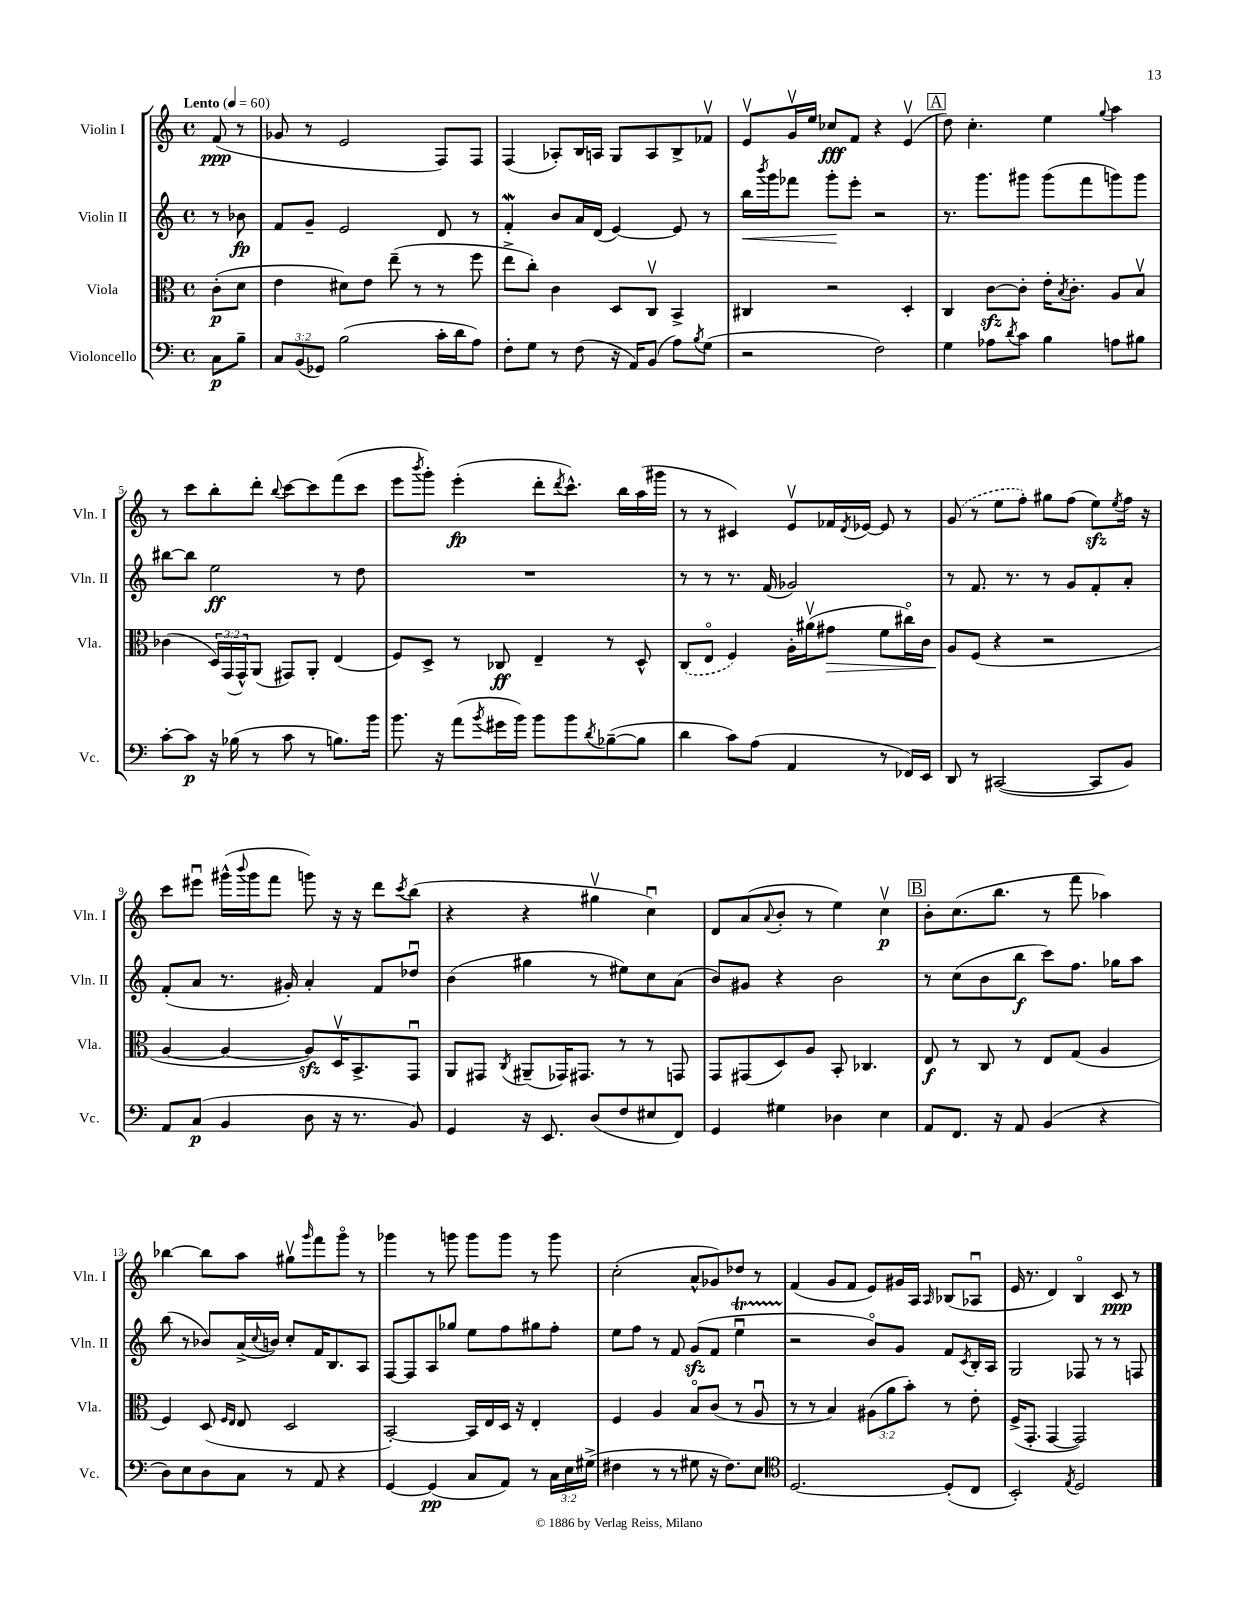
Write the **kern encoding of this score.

**kern	**dynam	**kern	**dynam	**kern	**dynam	**kern	**dynam
*part4	*part4	*part3	*part3	*part2	*part2	*part1	*part1
*staff4	*staff4	*staff3	*staff3	*staff2	*staff2	*staff1	*staff1
*I"Violoncello	*	*I"Viola	*	*I"Violin II	*	*I"Violin I	*
*I'Vc.	*	*I'Vla.	*	*I'Vln. II	*	*I'Vln. I	*
*clefF4	*	*clefC3	*	*clefG2	*	*clefG2	*
*k[]	*	*k[]	*	*k[]	*	*k[]	*
*M4/4	*	*M4/4	*	*M4/4	*	*M4/4	*
*met(c)	*	*met(c)	*	*met(c)	*	*met(c)	*
*MM60	*	*MM60	*	*MM60	*	*MM60	*
=	=	=	=	=	=	=	=
!	!	!	!	!	!	!LO:TX:a:B:t=Lento	!
8C\L	p	(8c'\L	p	8r	.	(8f/	ppp
8B~\J	.	8d\J	.	8b-X\	fp	8r	.
=1	=1	=1	=1	=1	=1	=1	=1
12C/L	.	4e\	.	8f/L	.	8g-X/	.
(12BB/	.	.	.	.	.	.	.
.	.	.	.	8g~/J	.	8r	.
12GG-X/J)	.	.	.	.	.	.	.
(2B\	.	8d#X\L)	.	2e/	.	2e/	.
.	.	8e\J	.	.	.	.	.
.	.	(8ee~\	.	.	.	.	.
.	.	8r	.	.	.	.	.
16c'\LL	.	8r	.	8d/	.	8F/L)	.
16d\J	.	.	.	.	.	.	.
8A\J)	.	8ff\	.	8r	.	8F/J	.
=2	=2	=2	=2	=2	=2	=2	=2
8F'\L	.	8ee^\L	.	4fw'/	.	(4F/	.
8G\J	.	8cc'\J)	.	.	.	.	.
8r	.	4c\	.	8b/L	.	8A-X'/L)	.
(8F\	.	.	.	16a/L	.	16B/L	.
.	.	.	.	(16d/JJ	.	16An/JJ	.
16r	.	8D/L	.	[4e/)	.	8G/L	.
16AA/KL)	.	.	.	.	.	.	.
(8BB/J	.	8Cv/J	.	.	.	8A/	.
8A\L)	.	4BB^/	.	8e/]	.	8B^/	.
8qB/	.	.	.	.	.	.	.
(8G\J	.	.	.	8r	.	8f-Xv/J	.
=3	=3	=3	=3	=3	=3	=3	=3
!	!	!	!	!	!LO:HP:b	!	!
2r	.	4C#X/	.	16bb\LL	<	8ev/L	.
.	.	.	.	8qbbb/	.	.	.
.	.	.	.	16ggg\J	.	.	.
.	.	.	.	8fff-X\J	.	16gv/L	.
.	.	.	.	.	.	16ee/JJ	.
.	.	2r	.	8ggg'\L	.	8cc-X/L	fff
.	.	.	.	8eee'\J	[	8f/J	.
2F\)	.	.	.	2r	.	4r	.
.	.	4D'/	.	.	.	(4ev/	.
!!LO:REH:place=s1:t=A
=4	=4	=4	=4	=4	=4	=4	=4
4G\	.	4C/	.	8.r	.	8dd\)	.
.	.	.	.	.	.	4.cc'\	.
.	.	.	.	8.ggg\L	.	.	.
8A-X\L	.	[8czz\L	.	.	.	.	.
8qd/	.	.	.	.	.	.	.
8c\J	.	8c'\J]	.	8ggg#X\J	.	.	.
4B\	.	16e'\KL	.	(8ggg#\L	.	4ee\	.
.	.	8qB/	.	.	.	.	.
.	.	8.c'\J	.	.	.	.	.
.	.	.	.	8fff\	.	.	.
.	.	.	.	.	.	8qqgg/	.
8An\L	.	8A/L	.	8gggn\)	.	4aa\	.
8B#X\J	.	8Bv/J	.	8ggg\J	.	.	.
!!LO:LB:g=z
=5	=5	=5	=5	=5	=5	=5	=5
[8c'\L	.	(4c-X\	.	[8bb#X\L	.	8r	.
8c\J]	p	.	.	8bb#\J]	.	8ccc\L	.
16r	.	24D/LL)	.	2ee\	ff	8bb'\	.
.	.	(24GG/	.	.	.	.	.
(16B-X\	.	.	.	.	.	.	.
.	.	24GG^^/J)	.	.	.	.	.
8r	.	(8AA/J	.	.	.	8ddd'\J	.
.	.	.	.	.	.	8qqbb/	.
8c\	.	8GG#X/L)	.	.	.	[8ccc\L	.
8r	.	8AA'/J	.	.	.	8ccc\]	.
8.Bn\L)	.	(4E/	.	8r	.	(8fff\	.
.	.	.	.	8dd\	.	8ccc\J	.
16b\Jk	.	.	.	.	.	.	.
=6	=6	=6	=6	=6	=6	=6	=6
8.b\	.	8F/L)	.	1r	.	8eee\L	.
.	.	.	.	.	.	8qbbb/	.
.	.	8D^/J	.	.	.	8ggg'\J)	.
16r	.	.	.	.	.	.	.
(8a\L	.	8r	.	.	.	(4eee'\	fp
8qb/	.	.	.	.	.	.	.
16g#X\L	.	8C-X/	ff	.	.	.	.
16b\JJ)	.	.	.	.	.	.	.
8b\L	.	4E~/	.	.	.	8ddd'\L	.
.	.	.	.	.	.	8qddd/	.
8b\	.	.	.	.	.	8.ccc^^\J)	.
8qd/	.	.	.	.	.	.	.
([8B-X~\	.	8r	.	.	.	.	.
.	.	.	.	.	.	16bb\LL	.
8B-\J]	.	8D^^/	.	.	.	(16aa\	.
.	.	.	.	.	.	16ggg#X\JJ	.
=7	=7	=7	=7	=7	=7	=7	=7
4d\	.	(8C/L	.	8r	.	8r	.
.	.	8E/J	.	8r	.	8r	.
8c\L)	.	4F/)	.	8.r	.	4c#X/)	.
(8A\J	.	.	.	.	.	.	.
.	.	.	.	(16f/	.	.	.
4AA/	.	16A'\LL	.	2g-X/)	.	8ev/L	.
.	.	(16a#Xv\J	.	.	.	.	.
!	!	!	!LO:HP:b	!	!	!	!
.	.	8g#X\J	>	.	.	16f-X/L	.
.	.	.	.	.	.	8qd/	.
.	.	.	.	.	.	[16e-X/JJ	.
8r	.	8f\L	.	.	.	8e-/]	.
16FF-X/LL)	.	16cc#X\L)	.	.	.	8r	.
16EE/JJ	.	16c\JJ	.	.	.	.	.
=8	=8	=8	=8	=8	=8	=8	=8
8DD/	.	8A/L	.	8r	.	(8g/	.
8r	.	(8F/J	]	8.f/	.	8r	.
([2CC#X/	.	4r	.	.	.	8ee\L	.
.	.	.	.	8.r	.	.	.
.	.	.	.	.	.	8ff'\J)	.
.	.	2r	.	8r	.	8gg#X\L	.
.	.	.	.	8g/L	.	(8ff\J	.
8CC#/L]	.	.	.	8f'/	.	8eezz\L)	.
.	.	.	.	.	.	8qee/	.
8BB/J)	.	.	.	8a'/J	.	16ff\Jk	.
.	.	.	.	.	.	16r	.
!!LO:LB:g=z
=9	=9	=9	=9	=9	=9	=9	=9
8AA/L	.	[4A/	.	(8f'/L	.	8ccc\L	.
(8C/J	p	.	.	8a/J	.	8eee#Xu\J	.
4BB/	.	4A/_	.	8.r	.	(16ggg#X^^\LL	.
.	.	.	.	.	.	8qqbbb/	.
.	.	.	.	.	.	16ggg#\J	.
.	.	.	.	.	.	8fff\J	.
.	.	.	.	16g#X'/)	.	.	.
8D\	.	8Azz/L])	.	4a'/	.	8gggn\)	.
16r	.	16Dv/K	.	.	.	16r	.
8.r	.	8.BB^/	.	.	.	16r	.
.	.	.	.	8f/L	.	8ddd\L	.
.	.	.	.	.	.	8qccc/	.
8BB/)	.	8GGu/J	.	8dd-Xu/J	.	(8bb\J	.
=10	=10	=10	=10	=10	=10	=10	=10
4GG/	.	8AA/L	.	(4b\	.	4r	.
.	.	8GG#X/J	.	.	.	.	.
.	.	8qC/	.	.	.	.	.
16r	.	(8AA#X~/L	.	4gg#X\	.	4r	.
8.EE/	.	.	.	.	.	.	.
.	.	16GG-X/K)	.	.	.	.	.
.	.	8.GG#X/J	.	.	.	.	.
(8D/L	.	.	.	8r	.	4gg#Xv\	.
8F/	.	8r	.	8ee#X\L)	.	.	.
8E#X/	.	8r	.	8cc\	.	4ccu\)	.
8FF/J)	.	8GGn/	.	(8a\J	.	.	.
=11	=11	=11	=11	=11	=11	=11	=11
4GG/	.	8GG/L	.	8b/L)	.	8d/L	.
.	.	(8GG#X/	.	8g#X/J	.	(8a/	.
.	.	.	.	.	.	8qqa/	.
4G#X\	.	8D/)	.	4r	.	8b'/J	.
.	.	8A/J	.	.	.	8r	.
4D-X\	.	8BB'/	.	2b\	.	4ee\)	.
.	.	4.C-X/	.	.	.	.	.
4E\	.	.	.	.	.	4ccv\	p
!!LO:REH:place=s1:t=B
=12	=12	=12	=12	=12	=12	=12	=12
8AA/L	.	8E/	f	8r	.	8b'\L	.
8.FF/J	.	8r	.	(8cc\L	.	(8.cc\	.
.	.	8C/	.	8b\	.	.	.
16r	.	.	.	.	.	8.bb\J	.
8AA/	.	8r	.	8bb\J	f	.	.
(4BB/	.	8E/L	.	8ccc\L)	.	8r	.
.	.	(8G/J	.	8.ff\J	.	8fff\	.
4r	.	4A/	.	.	.	4aa-X\)	.
.	.	.	.	16gg-X\KL	.	.	.
.	.	.	.	8aa\J	.	.	.
!!LO:LB:g=z
=13	=13	=13	=13	=13	=13	=13	=13
8D\L)	.	4F/)	.	(8bb\	.	[4bb-X\	.
8E\	.	.	.	8r	.	.	.
8D\	.	(8D/	.	8b-X/L)	.	8bb-\L]	.
.	.	16qqF/LL	.	.	.	.	.
.	.	16qqE/JJ	.	.	.	.	.
8C\J	.	8E/	.	(16a^/L	.	8aa\J	.
.	.	.	.	8qqcc/	.	.	.
.	.	.	.	16bn/JJ)	.	.	.
8r	.	2D/	.	8cc'/L	.	8gg#Xv\L	.
.	.	.	.	.	.	16qqggg/	.
8AA/	.	.	.	16f/K	.	8fff\	.
.	.	.	.	8.B/	.	.	.
4r	.	.	.	.	.	8ggg\J	.
.	.	.	.	8A/J	.	8r	.
=14	=14	=14	=14	=14	=14	=14	=14
[4GG/	.	[2BB'/)	.	[8F/L	.	4ggg-X\	.
.	.	.	.	8F/]	.	.	.
(4GG/]	pp	.	.	8A/	.	8r	.
.	.	.	.	8gg-X/J	.	8gggn\	.
8C/L	.	16BB/LL]	.	8ee\L	.	8ggg\L	.
.	.	16E/	.	.	.	.	.
8AA/J)	.	16D/JJ	.	8ff\	.	8ggg\J	.
.	.	16r	.	.	.	.	.
8r	.	4E'/	.	8gg#X\	.	8r	.
24C\LL	.	.	.	8ff'\J	.	8ggg\	.
24E\	.	.	.	.	.	.	.
(24G#X^\JJ	.	.	.	.	.	.	.
=15	=15	=15	=15	=15	=15	=15	=15
4F#X\	.	4F/	.	8ee\L	.	(2cc'\	.
.	.	.	.	8ff\J	.	.	.
8r	.	4A/	.	8r	.	.	.
8r	.	.	.	8f/	.	.	.
8G#X\	.	8B/L	.	(8gzz/L	.	8a^^/L	.
16r	.	(8c/J	.	8f/J	.	8g-X/)	.
8.F#\L)	.	.	.	.	.	.	.
.	.	8r	.	4eetu\	.	8dd-X/J	.
8E\J	.	8Au/	.	.	.	8r	.
=16	=16	=16	=16	=16	=16	=16	=16
*clefC4	*	*	*	*	*	*	*
[2.D/	.	8r	.	2r	.	(4f/	.
.	.	8r	.	.	.	.	.
.	.	4B/)	.	.	.	8g/L	.
.	.	.	.	.	.	8f/J	.
.	.	(12A#X\L	.	8b/L)	.	8e/L)	.
.	.	12a\	.	.	.	.	.
.	.	.	.	8g/J	.	16g#X/L	.
.	.	12b'\J)	.	.	.	.	.
.	.	.	.	.	.	16A/JJ	.
.	.	.	.	.	.	16qqA/	.
(8D'/L]	.	8r	.	8f/L	.	(8B-X/L	.
.	.	.	.	8qc/	.	.	.
8C/J	.	8e'\	.	16B'/L	.	8A-Xu/J	.
.	.	.	.	16A/JJ	.	.	.
=17	=17	=17	=17	=17	=17	=17	=17
2BB'/)	.	(16F^/KL	.	2G/	.	16e/	.
.	.	8.GG'/J	.	.	.	8.r	.
.	.	[4GG/	.	.	.	4d/)	.
8qE/	.	.	.	.	.	.	.
2D/	.	2GG/])	.	8F-X/	.	4B/	.
.	.	.	.	8r	.	.	.
.	.	.	.	8r	.	8c/	ppp
.	.	.	.	8Fn/	.	8r	.
==	==	==	==	==	==	==	==
*-	*-	*-	*-	*-	*-	*-	*-
